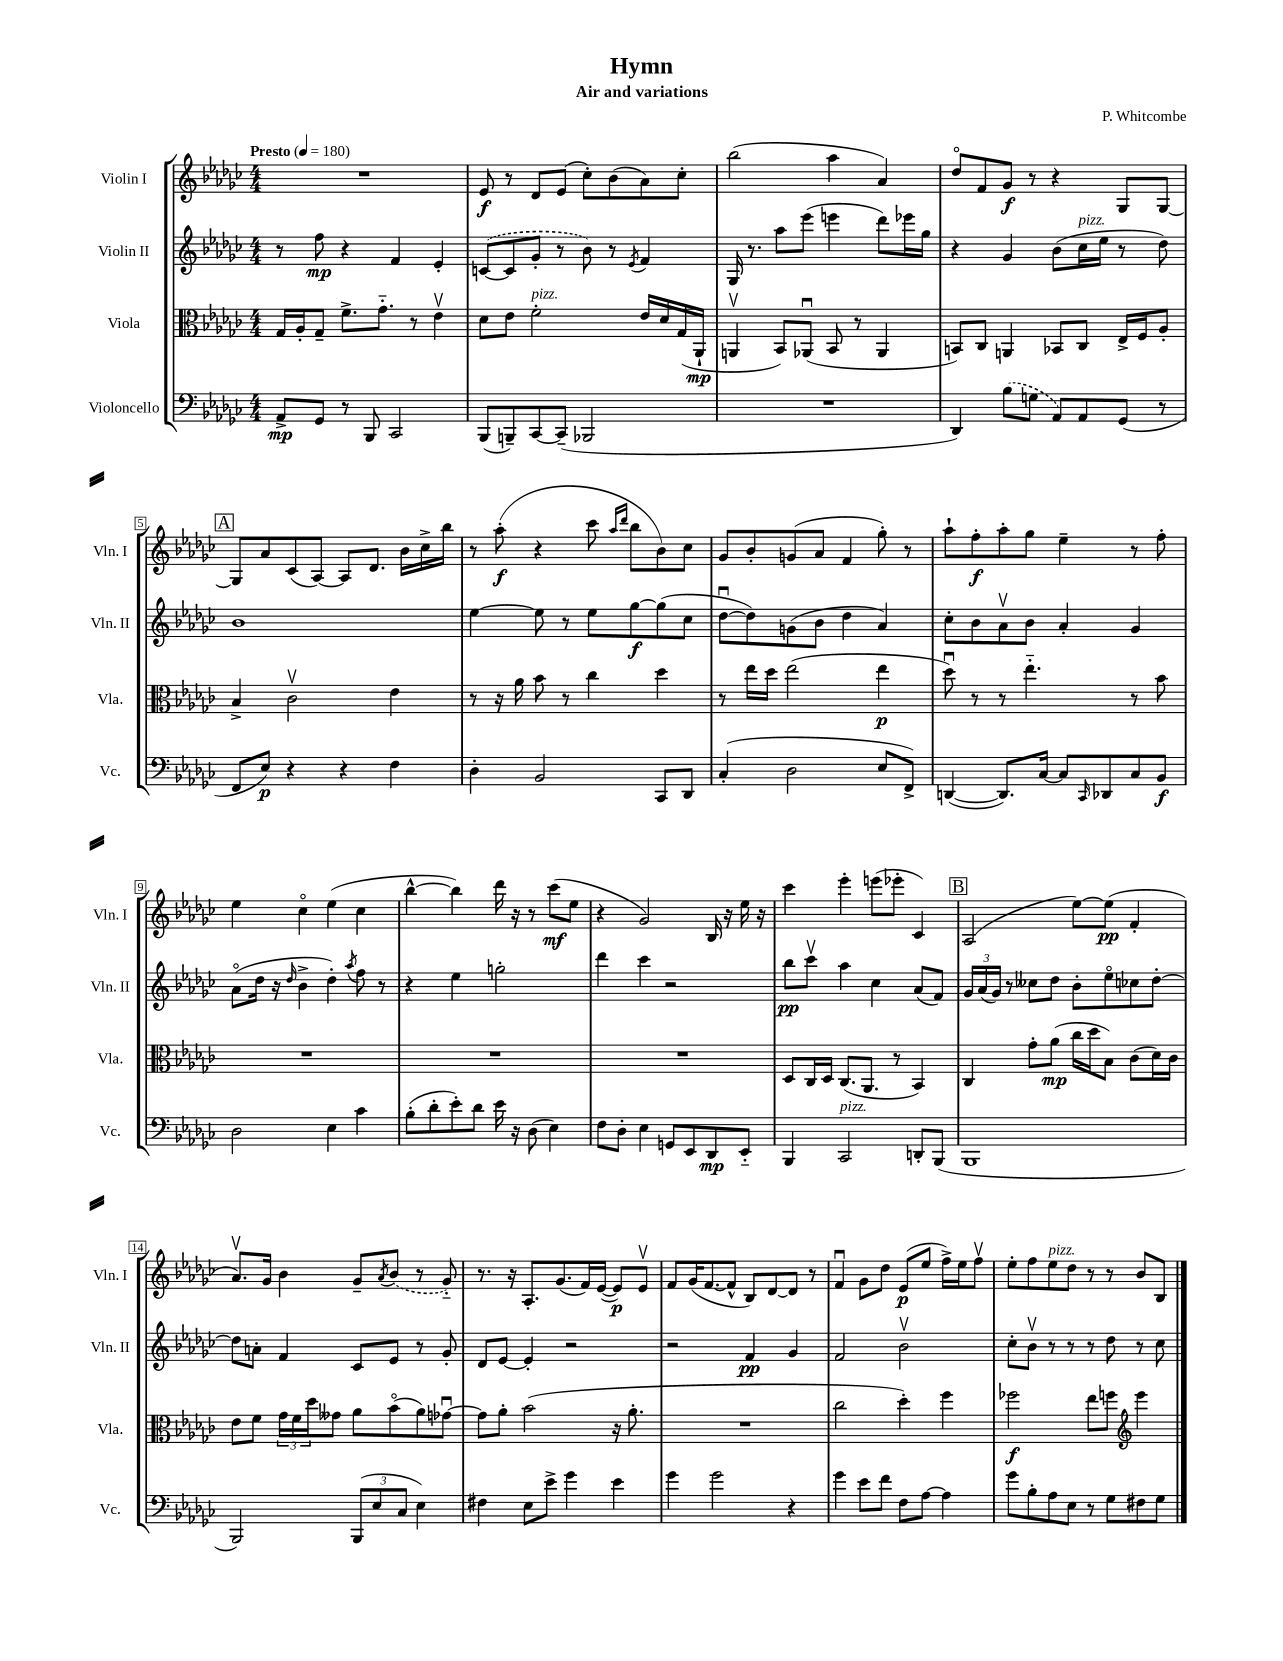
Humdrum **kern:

**kern	**dynam	**kern	**dynam	**kern	**dynam	**kern	**dynam
*part4	*part4	*part3	*part3	*part2	*part2	*part1	*part1
*staff4	*staff4	*staff3	*staff3	*staff2	*staff2	*staff1	*staff1
*I"Violoncello	*	*I"Viola	*	*I"Violin II	*	*I"Violin I	*
*I'Vc.	*	*I'Vla.	*	*I'Vln. II	*	*I'Vln. I	*
*clefF4	*	*clefC3	*	*clefG2	*	*clefG2	*
*k[b-e-a-d-g-c-]	*	*k[b-e-a-d-g-c-]	*	*k[b-e-a-d-g-c-]	*	*k[b-e-a-d-g-c-]	*
*M4/4	*	*M4/4	*	*M4/4	*	*M4/4	*
*MM180	*	*MM180	*	*MM180	*	*MM180	*
=1	=1	=1	=1	=1	=1	=1	=1
!	!	!	!	!	!	!LO:TX:a:B:t=Presto	!
8AA-^/L	mp	16G-/LL	.	8r	.	1r	.
.	.	16A-'/J	.	.	.	.	.
8GG-/J	.	8G-~/J	.	8ff\	mp	.	.
8r	.	8.f^\L	.	4r	.	.	.
8BBB-/	.	.	.	.	.	.	.
.	.	8.g-\J	.	.	.	.	.
2CC-/	.	.	.	4f/	.	.	.
.	.	8r	.	.	.	.	.
.	.	4e-v\	.	4e-'/	.	.	.
=2	=2	=2	=2	=2	=2	=2	=2
(8BBB-/L	.	8d-\L	.	([8cn/L	.	8e-/	f
8BBBn~/)	.	8e-\J	.	8c/]	.	8r	.
!	!	!LO:TX:a:i:t=pizz.	!	!	!	!	!
[8CC-/	.	2f'\	.	8g-'/J	.	8d-/L	.
(8CC-~/J]	.	.	.	8r	.	(8e-/J	.
2BBB-X/	.	.	.	8b-\)	.	8cc-'\L)	.
.	.	.	.	8r	.	(8b-\	.
.	.	.	.	8qe-/	.	.	.
.	.	16e-/LL	.	4f/	.	8a-\)	.
.	.	16d-/	.	.	.	.	.
.	.	(16G-/	.	.	.	8cc-'\J	.
.	.	16AA-`/JJ	mp	.	.	.	.
=3	=3	=3	=3	=3	=3	=3	=3
1r	.	4AAnv/	.	16G-/	.	(2bb-\	.
.	.	.	.	8.r	.	.	.
.	.	8BB-/L)	.	8aa-\L	.	.	.
.	.	(8AA-Xu/J	.	(8eee-\J	.	.	.
.	.	8BB-/	.	4eeen\	.	4aa-\	.
.	.	8r	.	.	.	.	.
.	.	4AA-/	.	8ddd-\L)	.	4a-/)	.
.	.	.	.	16eee-X\L	.	.	.
.	.	.	.	16gg-\JJ	.	.	.
=4	=4	=4	=4	=4	=4	=4	=4
4DD-/)	.	8BBn/L)	.	4r	.	8dd-/L	.
.	.	8C-/J	.	.	.	8f/	.
(8B-\L	.	4AAn/	.	4g-/	.	8g-/J	f
8Gn\J	.	.	.	.	.	8r	.
8AA-/L)	.	8BB-X/L	.	(8b-\L	.	4r	.
!	!	!	!	!LO:TX:a:i:t=pizz.	!	!	!
8AA-/	.	8C-/J	.	16cc-\L	.	.	.
.	.	.	.	16ee-\JJ	.	.	.
(8GG-/J	.	16E-^/LL	.	8r	.	8G-/L	.
.	.	16F/J	.	.	.	.	.
8r	.	8A-'/J	.	8dd-\)	.	[8G-/J	.
!!LO:LB:g=z
!!LO:REH:place=s1:t=A
=5	=5	=5	=5	=5	=5	=5	=5
8FF/L	.	4B-^/	.	1b-	.	8G-/L]	.
8E-/J)	p	.	.	.	.	8a-/	.
4r	.	2c-v\	.	.	.	(8c-/	.
.	.	.	.	.	.	[8A-/J)	.
4r	.	.	.	.	.	8A-/L]	.
.	.	.	.	.	.	8.d-/J	.
4F\	.	4e-\	.	.	.	.	.
.	.	.	.	.	.	16b-\LL	.
.	.	.	.	.	.	16cc-^\	.
.	.	.	.	.	.	16bb-\JJ	.
=6	=6	=6	=6	=6	=6	=6	=6
4D-'\	.	8r	.	[4ee-\	.	8r	.
.	.	16r	.	.	.	(8aa-'\	f
.	.	16a-\	.	.	.	.	.
2BB-/	.	8b-\	.	8ee-\]	.	4r	.
.	.	8r	.	8r	.	.	.
.	.	4cc-\	.	8ee-\L	.	8ccc-\	.
.	.	.	.	.	.	16qqaa-/LL	.
.	.	.	.	.	.	16qqddd-/JJ	.
.	.	.	.	[8gg-\	f	8bb-\L	.
8CC-/L	.	4dd-\	.	(8gg-\]	.	8b-\)	.
8DD-/J	.	.	.	8cc-\J	.	8cc-\J	.
=7	=7	=7	=7	=7	=7	=7	=7
(4C-'/	.	8r	.	[8dd-u\L	.	8g-/L	.
.	.	16ee-\LL	.	8dd-\])	.	8b-'/	.
.	.	16dd-\JJ	.	.	.	.	.
2D-\	.	(2ee-\	.	(8gn\	.	(8gn/	.
.	.	.	.	8b-\J	.	8a-/J	.
.	.	.	.	4dd-\	.	4f/	.
8E-/L	.	4ee-\	p	4a-/)	.	8gg-'\)	.
8FF^/J)	.	.	.	.	.	8r	.
=8	=8	=8	=8	=8	=8	=8	=8
([4DDn/	.	8dd-u\)	.	8cc-'\L	.	8aa-`\L	.
.	.	8r	.	8b-\	.	8ff'\	f
8.DD/L])	.	8r	.	8a-v\	.	8aa-'\	.
.	.	4.ee-\	.	8b-\J	.	8gg-\J	.
[16C-/Jk	.	.	.	.	.	.	.
8C-/L]	.	.	.	4a-'/	.	4ee-~\	.
16qqCC-/	.	.	.	.	.	.	.
8DD-X/	.	.	.	.	.	.	.
8C-/	.	8r	.	4g-/	.	8r	.
8BB-/J	f	8b-\	.	.	.	8ff'\	.
!!LO:LB:g=z
=9	=9	=9	=9	=9	=9	=9	=9
2D-\	.	1r	.	(8a-\L	.	4ee-\	.
.	.	.	.	16dd-\Jk	.	.	.
.	.	.	.	16r	.	.	.
.	.	.	.	16qqdd-/	.	.	.
.	.	.	.	4b-^\	.	4cc-\	.
4E-\	.	.	.	4dd-'\)	.	(4ee-\	.
.	.	.	.	8qaa-/	.	.	.
4c-\	.	.	.	8ff\	.	4cc-\	.
.	.	.	.	8r	.	.	.
=10	=10	=10	=10	=10	=10	=10	=10
(8B-'\L	.	1r	.	4r	.	[4bb-^^\	.
8d-'\	.	.	.	.	.	.	.
8e-'\)	.	.	.	4ee-\	.	4bb-\])	.
8d-\J	.	.	.	.	.	.	.
16e-\	.	.	.	2ggn'\	.	16ddd-\	.
16r	.	.	.	.	.	16r	.
(8D-\	.	.	.	.	.	8r	.
4E-\)	.	.	.	.	.	(8ccc-\L	mf
.	.	.	.	.	.	8ee-\J	.
=11	=11	=11	=11	=11	=11	=11	=11
8F\L	.	1r	.	4ddd-\	.	4r	.
8D-'\J	.	.	.	.	.	.	.
4E-\	.	.	.	4ccc-\	.	2g-/)	.
8GGn/L	.	.	.	2r	.	.	.
8EE-/	.	.	.	.	.	.	.
8DD-/	mp	.	.	.	.	16B-/	.
.	.	.	.	.	.	16r	.
8EE-/J	.	.	.	.	.	16ee-\	.
.	.	.	.	.	.	16r	.
=12	=12	=12	=12	=12	=12	=12	=12
4BBB-/	.	8D-/L	.	8bb-\L	pp	4ccc-\	.
.	.	16C-/L	.	8ccc-v\J	.	.	.
.	.	16D-/JJ	.	.	.	.	.
!LO:TX:a:i:t=pizz.	!	!	!	!	!	!	!
2CC-/	.	(8.C-/L	.	4aa-\	.	4eee-'\	.
.	.	8.AA-/J	.	.	.	.	.
.	.	.	.	4cc-\	.	(8eeen\L	.
.	.	8r	.	.	.	8eee-X'\J	.
8DDn'/L	.	4BB-/)	.	(8a-/L	.	4c-/)	.
(8BBB-/J	.	.	.	8f/J)	.	.	.
!!LO:REH:place=s1:t=B
=13	=13	=13	=13	=13	=13	=13	=13
1BBB-	.	4C-/	.	24g-/LL	.	(2A-/	.
.	.	.	.	(24a-/	.	.	.
.	.	.	.	24g-/JJ)	.	.	.
.	.	.	.	8r	.	.	.
.	.	8g-'\L	.	8cc--X\L	.	.	.
.	.	(8a-\J	mp	8dd-\J	.	.	.
.	.	16cc-\LL	.	8b-'\L	.	[8ee-\L)	.
.	.	16dd-\J	.	.	.	.	.
.	.	8B-\J)	.	8ee-\	.	(8ee-\J]	pp
.	.	(8c-\L	.	8cc-X\	.	4f'/	.
.	.	16d-\L)	.	[8dd-'\J	.	.	.
.	.	16c-\JJ	.	.	.	.	.
!!LO:LB:g=z
=14	=14	=14	=14	=14	=14	=14	=14
2BBB-/)	.	8e-\L	.	8dd-\L]	.	8.a-v/L)	.
.	.	8f\J	.	8an'\J	.	.	.
.	.	.	.	.	.	16g-/Jk	.
.	.	24g-\LL	.	4f/	.	4b-\	.
.	.	24f\	.	.	.	.	.
.	.	24dd-\J	.	.	.	.	.
.	.	8g--X\J	.	.	.	.	.
(12BBB-/L	.	8a-\L	.	8c-/L	.	8g-~/L	.
12E-/	.	.	.	.	.	.	.
.	.	.	.	.	.	8qa-/	.
.	.	(8b-\	.	8e-/J	.	(8b-/J	.
12C-/J	.	.	.	.	.	.	.
4E-\)	.	8a-\)	.	8r	.	8r	.
.	.	[8g-Xu\J	.	8g-'/	.	8g-/)	.
=15	=15	=15	=15	=15	=15	=15	=15
4F#X\	.	8g-\L]	.	8d-/L	.	8.r	.
.	.	8a-'\J	.	[8e-/J	.	.	.
.	.	.	.	.	.	16r	.
8E-\L	.	(2b-\	.	4e-'/]	.	8.A-'/L	.
8e-^\J	.	.	.	.	.	.	.
.	.	.	.	.	.	(8.g-/	.
4g-\	.	.	.	2r	.	.	.
.	.	.	.	.	.	16f/L)	.
.	.	.	.	.	.	([16e-/JJ	.
4e-\	.	16r	.	.	.	8e-/L])	p
.	.	8.a-'\	.	.	.	.	.
.	.	.	.	.	.	8e-v/J	.
=16	=16	=16	=16	=16	=16	=16	=16
4g-\	.	1r	.	2r	.	8f/L	.
.	.	.	.	.	.	(16g-/K	.
.	.	.	.	.	.	[8.f/	.
2g-\	.	.	.	.	.	.	.
.	.	.	.	.	.	8f^^/J]	.
.	.	.	.	4f/	pp	8B-/L)	.
.	.	.	.	.	.	[8d-/	.
4r	.	.	.	4g-/	.	8d-/J]	.
.	.	.	.	.	.	8r	.
=17	=17	=17	=17	=17	=17	=17	=17
4g-\	.	2cc-\	.	2f/	.	4fu/	.
8e-\L	.	.	.	.	.	8g-\L	.
8f\J	.	.	.	.	.	8dd-\J	.
8F\L	.	4dd-'\)	.	2b-v\	.	(8e-/L	p
[8A-\J	.	.	.	.	.	8ee-/J	.
4A-\]	.	4ff\	.	.	.	16ff^\LL)	.
.	.	.	.	.	.	16ee-\J	.
.	.	.	.	.	.	8ffv\J	.
=18	=18	=18	=18	=18	=18	=18	=18
8g-\L	.	2ff-X\	f	8cc-'\L	.	8ee-'\L	.
8B-'\	.	.	.	8b-v\J	.	8ff\	.
!	!	!	!	!	!	!LO:TX:a:i:t=pizz.	!
8A-\	.	.	.	8r	.	8ee-\	.
8E-\J	.	.	.	8r	.	8dd-\J	.
8r	.	8ee-\L	.	8r	.	8r	.
8G-\L	.	8ffn\J	.	8dd-\	.	8r	.
*	*	*clefG2	*	*	*	*	*
8F#X\	.	4eee-\	.	8r	.	8b-/L	.
8G-\J	.	.	.	8cc-\	.	8B-/J	.
==	==	==	==	==	==	==	==
*-	*-	*-	*-	*-	*-	*-	*-
